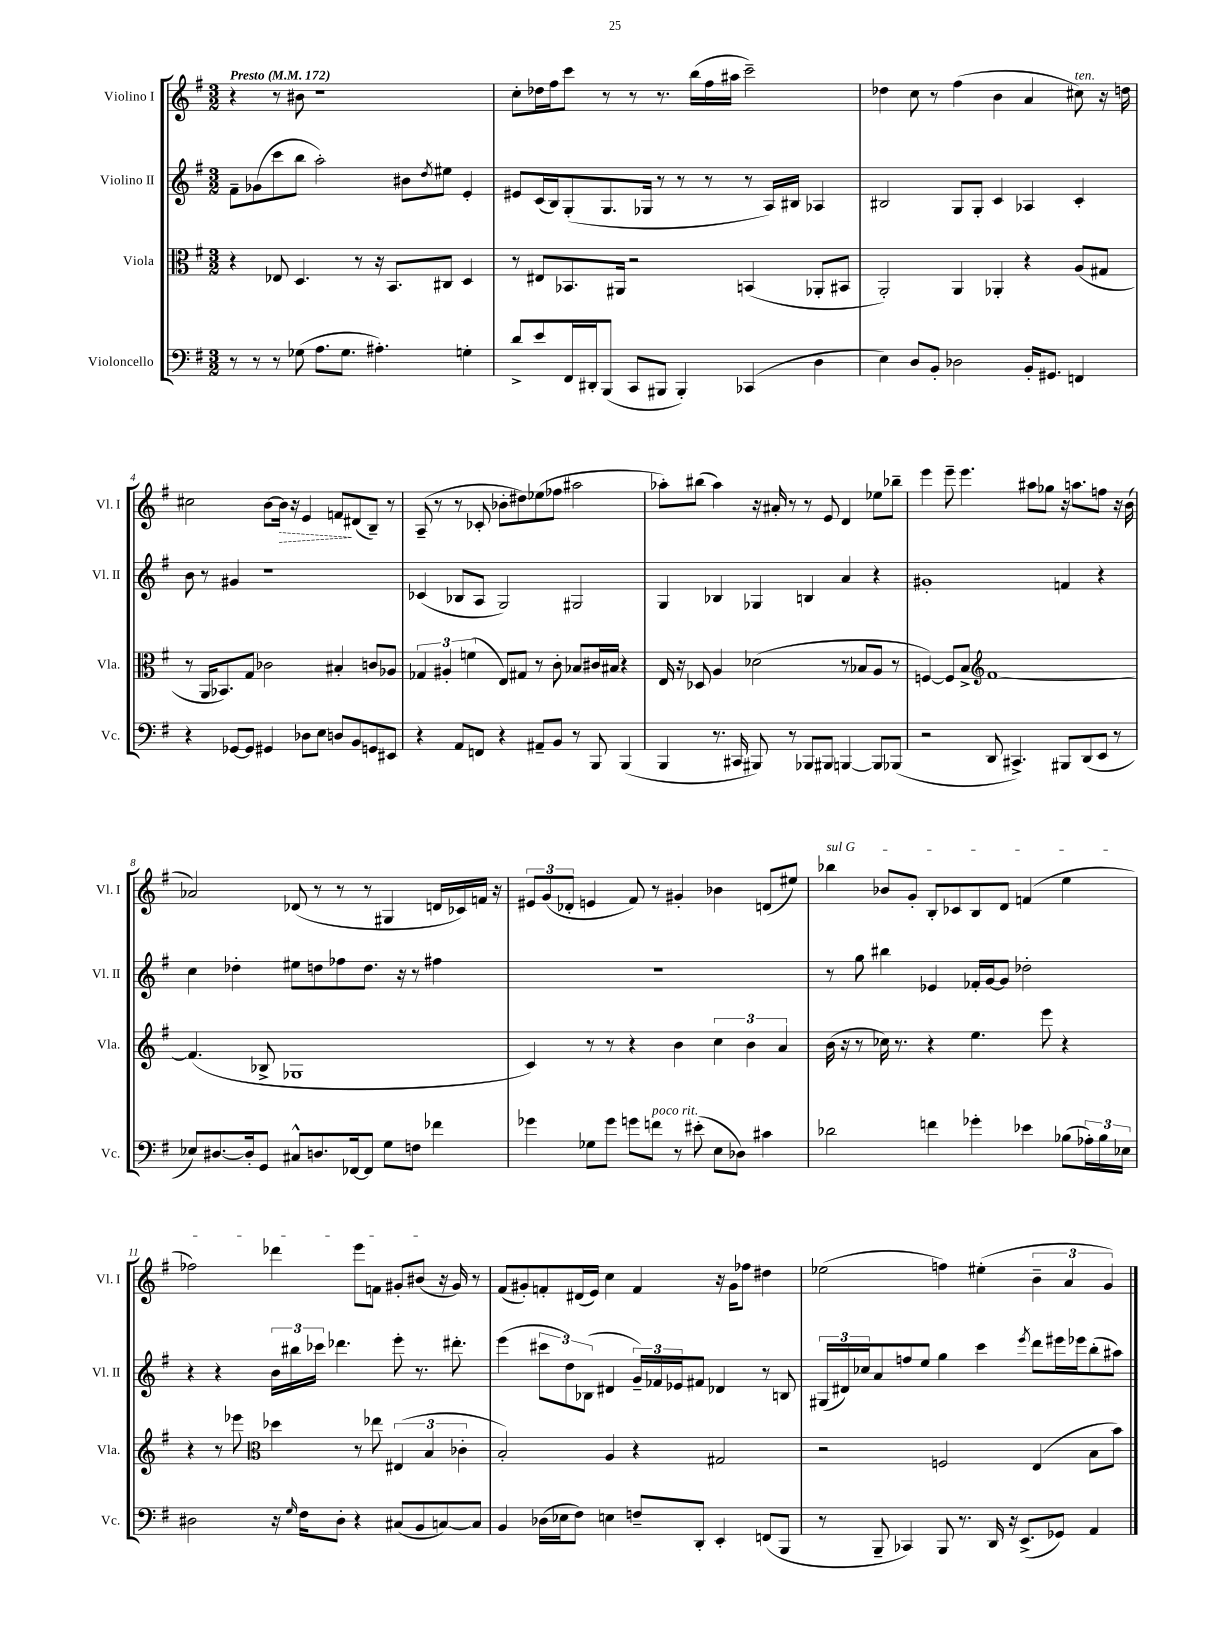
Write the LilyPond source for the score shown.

<<
\new StaffGroup <<
\new Staff = "s0" \with { instrumentName = "Violino I" shortInstrumentName = "Vl. I" } {
    \clef treble \key g \major \numericTimeSignature \time 3/2 \tempo "Presto" 4 = 172
    r4 r8 bis'8 r1 |
    c''8-. des''16 fis''16 c'''8 r8 r8 r8. b''16( fis''16 ais''16 c'''2--) |
    des''4 c''8 r8 fis''4( b'4 a'4 cis''8^\markup { \italic "ten." }) r16 d''16 |
    cis''2 b'8~ \once \override Hairpin.style = #'dashed-line b'16\> r16 e'4 f'8\! dis'8( b8--) r8 |
    a8--( r8 r8 ces'8-. bes'8-. dis''8) ees''8( fes''8 ais''2 |
    aes''8-.) bis''8( aes''4) r16 ais'16-. r8 r8 e'8 d'4 ees''8 bes''8-- |
    e'''4 e'''8-- e'''4. ais''8 ges''8 r16 a''8. f''8 r16 b'16( |
    aes'2) des'8( r8 r8 r8 gis4 d'16 ces'16) f'16 r16 |
    \tuplet 3/2 { eis'8 g'8( des'8-. } e'4 fis'8) r8 gis'4-. bes'4 d'8( eis''8) |
    \once \override TextSpanner.bound-details.left.text = \markup { \italic "sul G" } bes''4\startTextSpan bes'8 g'8-. b8-. ces'8 b8 d'8 f'4( e''4 |
    fes''2) des'''4 e'''8 f'8 gis'8-. bis'8\stopTextSpan( r16 gis'16) r8 |
    fis'8( gis'8-.) f'8-. dis'16( e'16) c''4 f'4 r16 gis'16 fes''8 dis''4 |
    ees''2( f''4) eis''4-.( \tuplet 3/2 { b'4-- a'4 g'4) } \bar "|." |
}
\new Staff = "s1" \with { instrumentName = "Violino II" shortInstrumentName = "Vl. II" } {
    \clef treble \key g \major \numericTimeSignature \time 3/2
    fis'8-- ges'8( c'''8 b''8 a''2-.) bis'8 \acciaccatura { d''8 } eis''8 e'4-. |
    eis'8 c'16( b16) g8-.( g8. ges16 r8 r8 r8 r8 a16) bis16 aes4 |
    bis2 g8 g8-. c'4 aes4 c'4-. |
    b'8 r8 gis'4 r1 |
    ces'4( bes8 a8 g2) gis2 |
    g4 bes4 ges4 b4 a'4 r4 |
    gis'1-. f'4 r4 |
    c''4 des''4-. eis''8 d''8 fes''8 d''8. r16 r8 fis''4 |
    R1. |
    r8 g''8 bis''4 ees'4 fes'16-. g'16~ g'8 des''2-. |
    r4 r4 \tuplet 3/2 { b'16 bis''16 ces'''16 } des'''4. e'''8-. r8. dis'''8.-. |
    e'''4( \tuplet 3/2 { cis'''8 d''8) bes8( } dis'4 \tuplet 3/2 { g'16--) fes'16 ees'16 } fis'8 des'4 r8 b8 |
    \tuplet 3/2 { gis16( dis'16) ces''16 } a'8 f''8 e''8 g''4 c'''4 \acciaccatura { e'''8 } d'''8 eis'''16 ees'''16 b''8-.( ais''8) \bar "|." |
}
\new Staff = "s2" \with { instrumentName = "Viola" shortInstrumentName = "Vla." } {
    \clef alto \key g \major \numericTimeSignature \time 3/2
    r4 ees8 d4. r8 r16 b,8. cis8 d4 |
    r8 eis8 bes,8. ais,16 r2 b,4( aes,8-. bis,8 |
    a,2-.) a,4 aes,4-. r4 a8( gis8 |
    r8 a,16 bes,8.) g8 ces'2 bis4-. c'8 aes8 |
    \tuplet 3/2 { ges4 ais4-. f'4( } e8) gis8 r8 c'8-. bes8 cis'16 bis16 r4 |
    e16 r16 des8 a4 des'2( r8 bes8 a8 r8 |
    f4~) f8 b8-> \clef treble fis'1~ |
    fis'4.( bes8-> ges1 |
    c'4) r8 r8 r4 b'4 \tuplet 3/2 { c''4 b'4 a'4 } |
    b'16( r16 r8 ces''16) r8. r4 e''4. e'''8 r4 |
    r4 r8 ees'''8 \clef alto des''4 r8 ees''8 \tuplet 3/2 { eis4( b4 ces'4-. } |
    b2-.) a4 r4 gis2 |
    r2 f2 e4( b8 b'8) \bar "|." |
}
\new Staff = "s3" \with { instrumentName = "Violoncello" shortInstrumentName = "Vc." } {
    \clef bass \key g \major \numericTimeSignature \time 3/2
    r8 r8 r8 ges8( a8. ges8. ais4.-.) g4-. |
    d'8-> e'8 fis,16 dis,16-. b,,8( c,8 bis,,8 bis,,4-.) ces,4( d4 |
    e4) d8 b,8-. des2 b,16-. gis,8. f,4 |
    r4 ges,8~ ges,8 gis,4 des8 e8 d8 b,8 g,8 eis,8 |
    r4 a,8 f,8 r4 ais,8-- b,8 r8 b,,8 b,,4( |
    b,,4 r8. cis,16 bis,,8) r8 bes,,8 bis,,8 b,,4~ b,,8 bes,,8( |
    r2 d,8 cis,4.->) bis,,8 d,8( e,8 r8 |
    ees8) dis8.~ dis16-. g,8 cis8-^ d8. fes,16~ fes,8 g8 f8 fes'4 |
    ges'4 ges8 ges'8 g'8 f'8^\markup { \italic "poco rit." } r8 eis'8-.( e8 des8) cis'4 |
    des'2 f'4 ges'4-. ees'4 bes8( \tuplet 3/2 { aes16-.) bes16 ees16 } |
    dis2 r16 \grace { g16 } fis16 dis8-. r4 cis8( b,8 c8~) c8 |
    b,4 des16( ees16 fis8) e4 f8-- d,8-. e,4-. f,8( b,,8 |
    r8 b,,8-- ces,4) b,,8 r8. d,16 r16 e,8.->( ges,8) a,4 \bar "|." |
}
>>
>>
